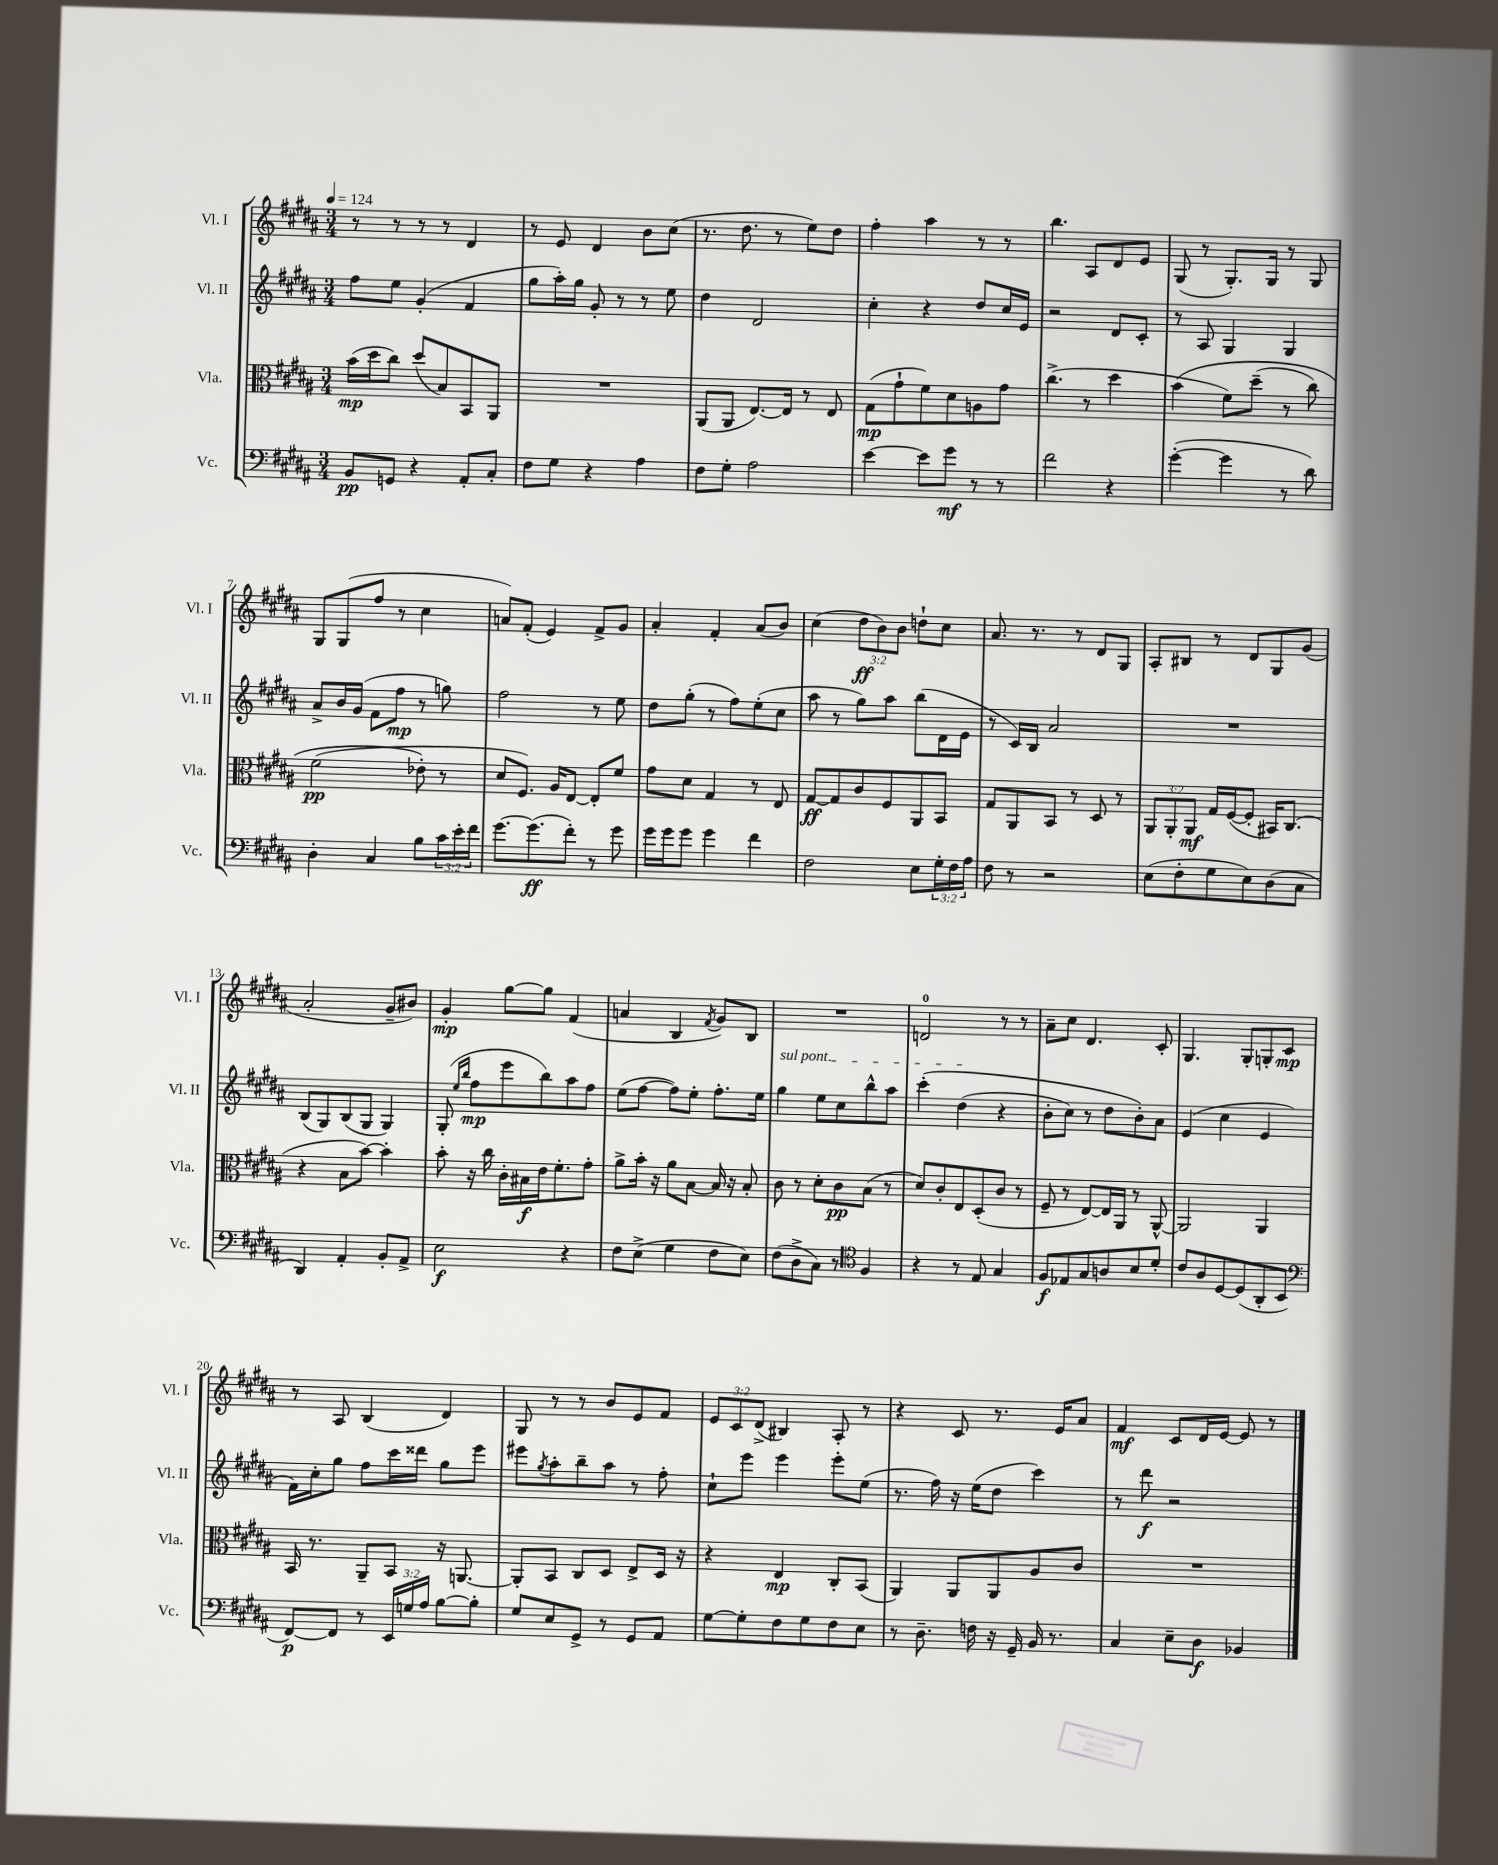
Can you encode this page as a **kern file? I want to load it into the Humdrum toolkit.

**kern	**kern	**kern	**kern
*staff4	*staff3	*staff2	*staff1
*clefF4	*clefC3	*clefG2	*clefG2
*k[f#c#g#d#a#]	*k[f#c#g#d#a#]	*k[f#c#g#d#a#]	*k[f#c#g#d#a#]
*M3/4	*M3/4	*M3/4	*M3/4
*MM124	*MM124	*MM124	*MM124
8BB	(16b	8ff#	8r
.	16dd#	.	.
8GG	8cc#)	8ee	8r
4r	(8dd#	(4g#'	8r
.	8B)	.	8r
8AA#'	8BB	4f#	4d#
8C#'	8AA#	.	.
=	=	=	=
8F#	2.r	8gg#	8r
8G#	.	16aa#')	8e
.	.	16gg#	.
4r	.	8g#'	4d#
.	.	8r	.
4A#	.	8r	8b
.	.	8ee	(8cc#
=	=	=	=
8F#	(8AA#	4dd#	8.r
8G#'	8AA#	.	.
.	.	.	8.dd#
2A#	[8.E)	2d#	.
.	.	.	8r
.	16E]	.	.
.	8r	.	8ee)
.	8E	.	8dd#
=	=	=	=
[4e	(8G#	4cc#'	4ff#'
.	8g#`	.	.
8e]	8f#)	4r	4aa#
8g#	8d#	.	.
8r	8A	8dd#	8r
8r	8g#	16cc#	8r
.	.	16e	.
=	=	=	=
2f#	(4.cc#^	2r	4.bb
.	8r	.	8A#
4r	4dd#	8d#	8d#
.	.	8c#'	8e
=	=	=	=
([4g#'	&(4b	8r	(8G#
.	.	8A#	8r
4g#]	8f#)	4G#	8.G#')
.	(8dd#~	.	.
.	.	.	16G#
8r	8r	4G#	8r
8d#)	8cc#)	.	8G#
=	=	=	=
4D#'	(2f#	8a#^	8G#
.	.	16b	(8G#
.	.	(16g#	.
4C#	.	8f#	8ff#
.	.	8ff#	8r
8B	8e-'&)	8r	4cc#
24c#	8r	8gg)	.
24e'	.	.	.
24f#	.	.	.
=	=	=	=
[8.g#	8d#	2ff#	8a)
.	8.F#)	.	(8f#'
(8.g#]	.	.	.
.	.	.	4e)
.	16A#	.	.
8f#')	[8E	.	.
8r	8E']	8r	8f#^
8g#	8f#	8ee	8g#
=	=	=	=
16g#	8g#	8dd#	4a#'
16g#	.	.	.
8g#	8d#	(8gg#'	.
4g#	4G#	8r	4f#'
.	.	8ff#)	.
4f#	8r	(8ee'	(8a#
.	8E	8cc#	8b)
=	=	=	=
2F#	[8G#	8aa#	(4cc#
.	8G#]	8r	.
.	8c#	8gg#)	12dd#
.	.	.	12b)
.	8F#	8aa#	.
.	.	.	12b
8E	8AA#	(8bb	8dd`
24G#'	8BB	16d#	8cc#
24F#	.	.	.
.	.	16e	.
24A#	.	.	.
=	=	=	=
8F#	8G#	8r	8.a#
8r	8AA#	16c#)	.
.	.	16B	8.r
2r	8BB	2a#	.
.	8r	.	8r
.	8D#	.	8d#
.	8r	.	8G#
=	=	=	=
(8E	12AA#	2.r	8A#'
.	12AA#'	.	.
8F#'	.	.	8B#
.	12AA#	.	.
8G#	16G#	.	8r
.	([16F#	.	.
8E)	8F#']	.	8d#
(8D#	16BB#)	.	8G#
.	(8.C#	.	.
8C#	.	.	(8g#
=	=	=	=
4DD#)	4r	(8B	2a#'
.	.	8G#)	.
4AA#'	8B	(8B	.
.	[8b)	8G#	.
8BB'	4b']	4G#)	8g#~
8AA#^	.	.	8b#)
=	=	=	=
2E	8b'	(8G#'	4g#'
.	.	16qqee	.
.	.	16qqbb	.
.	16r	8ff#	.
.	16cc#	.	.
.	16c#'	8eee	[8gg#
.	16B#	.	.
.	16e	8bb)	8gg#]
.	8.f#'	.	.
4r	.	8aa#	(4f#
.	8g#'	8ff#	.
=	=	=	=
8F#	8a#^	(8ee	4a
(8E^	16b'	[8ff#	.
.	16r	.	.
4G#	8a#	8ff#])	4B
.	[8B	8ee'	.
.	.	.	8qf#
8F#	16B]	8.ff#'	8g#)
.	16r	.	.
8E)	8B'	.	8B
.	.	16ee	.
=	=	=	=
(8F#	8c#	4gg#	2.r
8D#^	8r	.	.
8C#)	8d#'	8ee	.
8r	8c#	8cc#	.
*clefC4	*	*	*
4F#	(8B	8bb^^	.
.	8r	8aa#	.
=	=	=	=
4r	8d#)	&(4ccc#'	2d
.	8c#'	.	.
8r	8E	(4dd#	.
8E	(8D#'	.	.
4G#	8c#	4r	8r
.	8r	.	8r
=	=	=	=
8F#	8F#~	8b'	8a#~
8E-	8r	8cc#)	8cc#
8G#	[8E)	8r	4.d#
8A	16E]	8dd#	.
.	16AA#	.	.
8B	8r	8b'&)	.
8d#'	[8AA#^^	8a#	8c#'
=	=	=	=
8c#	2AA#]	(4e	4.G#
8A#	.	.	.
[8D#	.	4cc#	.
(8D#]	.	.	8G#'
8AA#'	4AA#	4e	8G'
8BB	.	.	8c#
=	=	=	=
*clefF4	*	*	*
[8FF#)	16BB	16f#)	8r
.	8.r	16cc#'	.
8FF#]	.	8gg#	8A#
8r	8AA#~	8ff#	(4B
24EE	8BB	16ccc#	.
24G	.	.	.
.	.	16ddd##	.
24A#	.	.	.
[8B	16r	8gg#	4d#)
.	[8.AA	.	.
8B']	.	8eee	.
=	=	=	=
8G#	8AA']	8eee#	8G#
.	.	8qgg#	.
8E	8BB	8aa#'	8r
8GG#^	8C#	8bb~	8r
8r	8D#	8aa#	8b
8GG#	8E^	8r	8e
8AA#	16D#	8ff#'	8f#
.	16r	.	.
=	=	=	=
[8G#	4r	8cc#`	12e
.	.	.	12c#
8G#']	.	8eee	.
.	.	.	(12d#^
8F#	4E	4eee	4B#)
8G#	.	.	.
8F#	8C#'	8eee'	8A#'
8E	(8BB	(8ee	8r
=	=	=	=
8r	4AA#)	8.r	4r
8.D#~	.	.	.
.	.	16ff#)	.
.	8AA#	16r	8c#
16F	.	(16ee	.
16r	8AA#	8dd#	8.r
16GG#~	.	.	.
16BB	8A#	4ccc#)	.
8.r	.	.	16e
.	8c#	.	8a#
=	=	=	=
4C#	2.r	8r	4f#
.	.	8ddd#	.
8E~	.	2r	8c#
8D#	.	.	16d#
.	.	.	[16e
4BB-	.	.	8e]
.	.	.	8r
==	==	==	==
*-	*-	*-	*-
